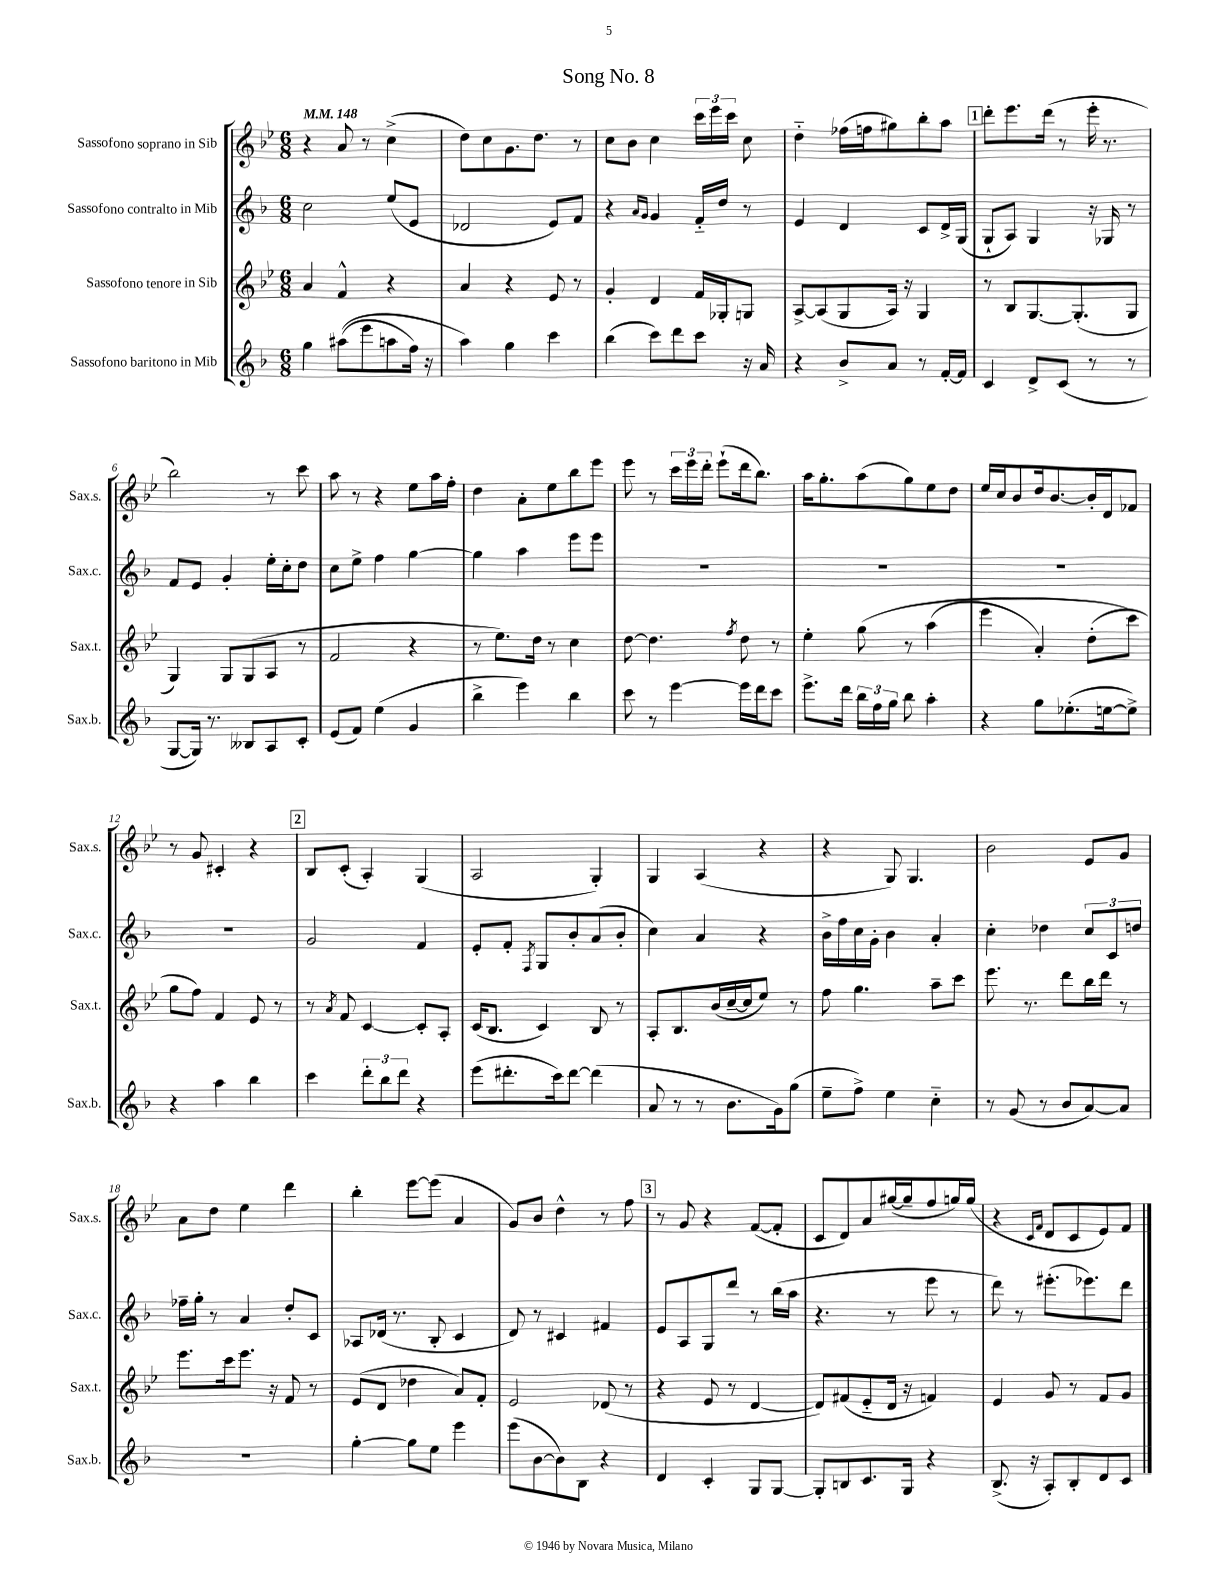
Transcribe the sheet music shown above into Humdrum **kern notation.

**kern	**kern	**kern	**kern
*staff4	*staff3	*staff2	*staff1
*clefG2	*clefG2	*clefG2	*clefG2
*k[b-]	*k[b-e-]	*k[b-]	*k[b-e-]
*M6/8	*M6/8	*M6/8	*M6/8
*MM148	*MM148	*MM148	*MM148
4gg	4a	2cc	4r
&((8aa#	4f^^	.	8a
8eee	.	.	8r
8aa	4r	(8ee	(4cc^
16ff)	.	8e	.
16r	.	.	.
=	=	=	=
4aa&)	4a	2d-	8dd)
.	.	.	8cc
4gg	4r	.	8.g
.	.	.	8.dd
4ccc	8e-	8e)	.
.	8r	8f	8r
=	=	=	=
(4bb-	4g'	4r	8cc
.	.	.	8b-
.	.	16qqa	.
.	.	16qqg	.
8ccc)	4d	4g	4cc
8ddd	.	.	.
8ccc	16f	16f'~	24ccc
.	.	.	24eee-
.	16G-'	16dd	.
.	.	.	24ccc
16r	8G	8r	8cc
16a	.	.	.
=	=	=	=
4r	[8A^	4e	4dd'~
.	(8A]	.	.
8b-^	8G	4d	(16ff-
.	.	.	16ff
8a	16A)	.	8gg#)
.	16r	.	.
8r	4G	8c	8bb-'
[16f'	.	16d^	8aa
16f]	.	(16G	.
=	=	=	=
4c	8r	8G`	8ddd'
.	8B-	8A)	8.eee-
8d^	[8.G	4G	.
.	.	.	(16ddd
(8c	.	.	8r
.	(8.G']	.	.
8r	.	16r	16eee-'
.	.	16G-	8.r
8r	8G	8r	.
=	=	=	=
[8G	4G)	8f	2bb-)
16G])	.	8e	.
8.r	.	.	.
.	8G	4g'	.
8B--	(8G	.	.
8A	8A	16ee'	8r
.	.	16cc'	.
8c'	8r	8dd	8ccc
=	=	=	=
(8e	2f	8cc	8aa
8f)	.	8ee^	8r
(4ee	.	4ff	4r
4g	4r	[4gg	8ee-
.	.	.	16aa
.	.	.	16ff'
=	=	=	=
4bb-^	8r	4gg]	4dd
.	8.ee-)	.	.
4eee)	.	4aa	8a'
.	16dd	.	.
.	8r	.	8ee-
4bb-	4cc	8eee	8bb-
.	.	8eee	8eee-
=	=	=	=
8ccc	[8dd	2.r	8eee-
8r	4.dd]	.	8r
[4eee	.	.	24ccc
.	.	.	24eee-
.	.	.	24ddd'
.	.	.	(8eee-`
.	8qff	.	.
16eee]	8dd	.	16ddd
16ddd	.	.	8.bb-)
8ccc	8r	.	.
=	=	=	=
8.eee^	4ee-'	2.r	16aa
.	.	.	8.gg'
16ddd	.	.	.
24bb-	&(8gg	.	(8aa
24ff	.	.	.
24gg	.	.	.
8bb-	8r	.	8gg)
4aa'	(4aa	.	8ee-
.	.	.	8dd
=	=	=	=
4r	4eee-	2.r	16ee-
.	.	.	16cc
.	.	.	8b-
8gg	4a')	.	16dd
.	.	.	[8.b-
(8.ee-'	.	.	.
.	(8dd'	.	16b-']
[16ee	.	.	16d
8ee^])	8ccc&)	.	8f-
=	=	=	=
4r	8gg	2.r	8r
.	8ff)	.	8g
4aa	4f	.	4c#'
4bb-	8e-	.	4r
.	8r	.	.
=	=	=	=
4ccc	8r	2g	8B-
.	8qa	.	.
.	8f	.	(8c'
12ddd'	[4c	.	4A')
12bb-	.	.	.
12ddd	.	.	.
4r	8c']	4f	(4G
.	8A'	.	.
=	=	=	=
(8eee	(16c	8e'	2A
.	8.B-	.	.
8.ddd#'	.	8f'	.
.	.	8qF	.
.	4c)	8G	.
16ccc)	.	.	.
[8ddd#	.	8b-'	.
(4ddd#]	8B-	(8a	4G')
.	8r	8b-'	.
=	=	=	=
8a	8A'	4cc)	4G
8r	8.B-	.	.
8r	.	4a	(4A
.	(16b-	.	.
8.b-	[16cc~	.	.
.	16cc]	.	.
.	8ee-)	4r	4r
16g)	.	.	.
(8gg	8r	.	.
=	=	=	=
8ee~	8ff	16b-^	4r
.	.	16ff	.
8ff^)	4.gg	16cc	.
.	.	16g'	.
4ee	.	4b-	8G)
.	.	.	4.G
4cc'~	8aa~	4a'	.
.	8ccc	.	.
=	=	=	=
8r	8.eee-	4cc'	2b-
(8g	.	.	.
.	8.r	.	.
8r	.	4dd-	.
8b-	8ddd	.	.
[8a)	16bb-	12cc	8e-
.	16ddd	.	.
.	.	12c	.
8a]	8r	.	8g
.	.	12dd	.
=	=	=	=
2.r	8.eee-	16ff-~	8a
.	.	16gg'	.
.	.	8r	8dd
.	16ccc	.	.
.	8.eee-	4a	4ee-
.	16r	.	.
.	8f	8dd'	4ddd
.	8r	8c	.
=	=	=	=
[4gg'	(8e-	8A-	4bb-'
.	8d	(16d-	.
.	.	8.r	.
8gg]	4dd-	.	[8eee-
8ee	.	8B-'	(8eee-]
4eee	8a)	4c	4a
.	8f'	.	.
=	=	=	=
(8eee	2e-	8d)	8g)
[8b-	.	8r	8b-
8b-])	.	4c#	4dd^^
8B-	.	.	.
4r	(8d-	4f#	8r
.	8r	.	8ff
=	=	=	=
4d	4r	8e	8r
.	.	8A	8g
4c'	8e-	8G	4r
.	8r	8ddd	.
8G	[4d	8r	([8f
[8G	.	(16bb-	8f']
.	.	16aa	.
=	=	=	=
8G']	8d])	4.r	8c
8B	(8f#	.	8d)
8.c	8e-'~	.	8a
.	16d	8r	([16gg#
16G	16r	.	16gg#~]
4r	4f)	8eee	8ff
.	.	8r	16gg)
.	.	.	(16gg
=	=	=	=
(8.B-^	4e-	8ddd)	4r
.	.	8r	.
16r	.	.	.
.	.	.	16qqc
.	.	.	16qqf
8A')	8g	(8.eee#'	8d
8B-'	8r	.	8c
.	.	8.eee-)	.
8d	8f	.	8e-)
8c	8g	8ddd	8f
==	==	==	==
*-	*-	*-	*-
